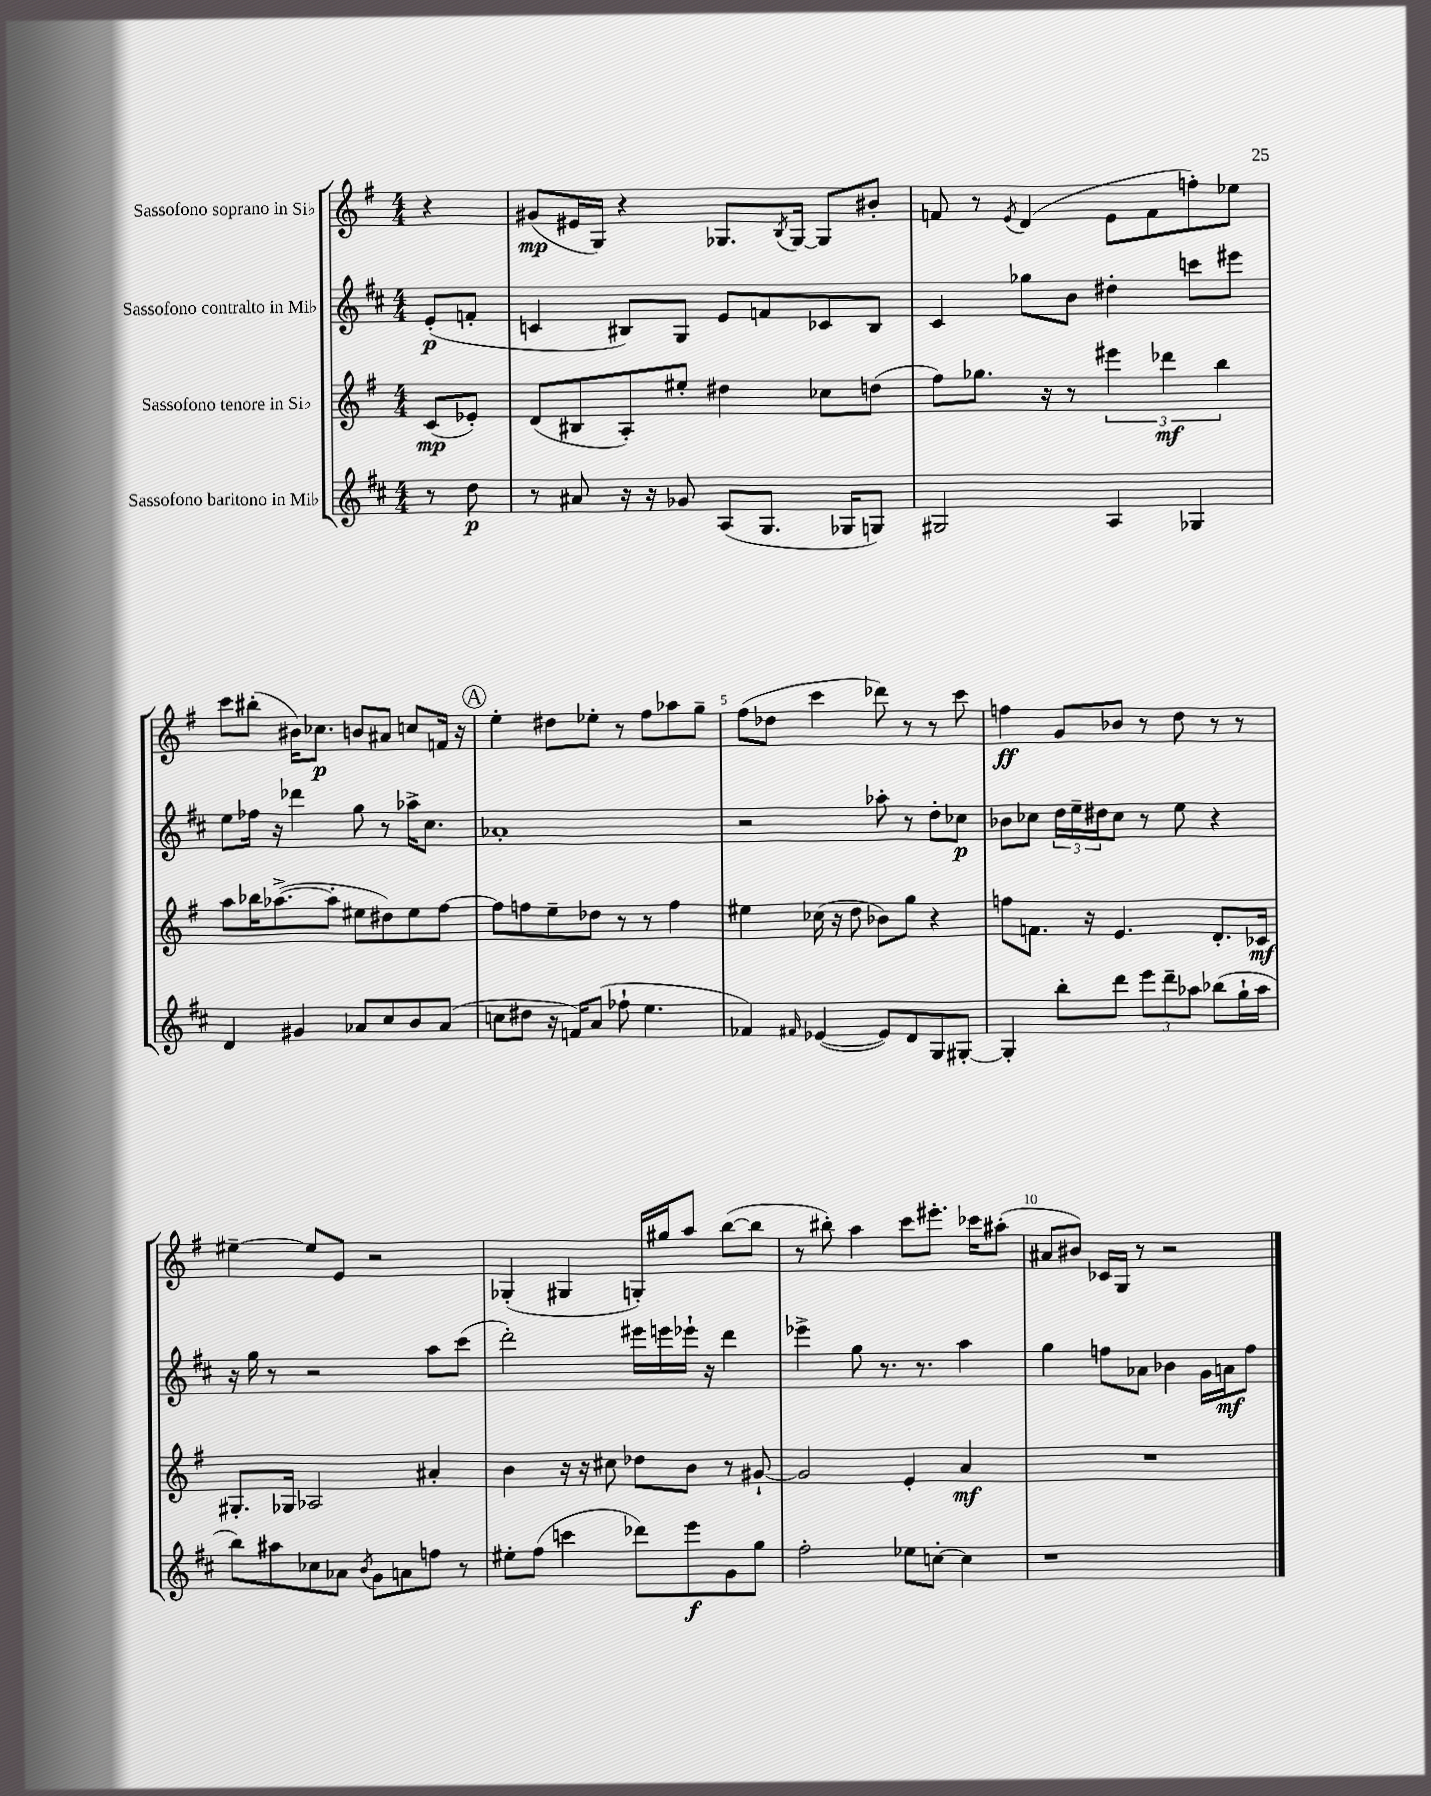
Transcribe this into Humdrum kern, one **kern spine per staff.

**kern	**kern	**kern	**kern
*staff4	*staff3	*staff2	*staff1
*clefG2	*clefG2	*clefG2	*clefG2
*k[f#c#]	*k[f#]	*k[f#c#]	*k[f#]
*M4/4	*M4/4	*M4/4	*M4/4
8r	(8c/L	(8e'/L	4r
8dd\	8e-'/J)	8f'/J	.
=	=	=	=
8r	(8d/L	4c/	(8g#/L
8a#/	8B#/	.	16e#/L
.	.	.	16G/JJ)
16r	8A'/)	8B#/L)	4r
16r	.	.	.
8g-/	8ee#'/J	8G/J	.
(8A/L	4dd#\	8e/L	8.G-/L
8.G/J	.	8f/	.
.	.	.	8qB/
.	.	.	[16G-/Jk
.	8cc-\L	8c-/	8G-/]L
16G-/LK	.	.	.
8G/J)	(8dd\J	8B#/J	8b#'/J
=	=	=	=
2G#/	8ff#\L)	4c#/	8f/
.	8.gg-\J	.	8r
.	.	.	8qe/
.	.	8gg-\L	(4d/
.	16r	.	.
.	8r	8b\J	.
4A/	6eee#\	4dd#'\	8e\L
.	.	.	8f\
.	6ddd-\	.	.
4G-/	.	8ccc\L	8ff'\)
.	6bb\	.	.
.	.	8eee#\J	8ee-\J
=	=	=	=
4d/	8aa\L	8ee\L	8ccc\L
.	16bb-\K	16ff-\Jk	(8bb#'\J
.	([8.aa-^\	16r	.
4g#/	.	4ddd-\	16b#\LK)
.	.	.	8.cc-\J
.	8aa-'\]J	.	.
8a-/L	8ee#\L	8gg\	8b/L
8cc#/	8dd#\)	8r	8a#/J
8b/	8ee#\	16aa-^\LK	8cc/L
.	.	8.cc#\J	.
(8a-/J	[8ff#\J	.	16f/Jk
.	.	.	16r
=	=	=	=
8cc\L	8ff#\]L	1a-'	4ee'\
8dd#\J	8ff\	.	.
16r	8ee~\	.	8dd#\L
16f/LK)	.	.	.
(8a/J	8dd-\J	.	8ee-'\J
8ff-`\	8r	.	8r
4.ee\	8r	.	8ff#\L
.	4ff\	.	8aa-\
.	.	.	8gg~\J
=	=	=	=
4f-/)	4ee#\	2r	(8ff#\L
.	.	.	8dd-\J
16qqf#/	.	.	.
([4e-/	(16cc-\	.	4ccc\
.	16r	.	.
.	8dd\	.	.
8e-/]L)	8b-\L)	8aa-'\	8ddd-\)
8d/	8gg\J	8r	8r
8G/	4r	8dd'\L	8r
[8G#'/J	.	8cc-\J	8ccc\
=	=	=	=
4G#'/]	8ff\L	8b-\L	4ff\
.	8.f\J	8cc-\J	.
8bb'\L	.	24dd\LL	8g/L
.	.	24ee~\	.
.	16r	.	.
.	.	24dd#\J	.
8ddd\J	4.e/	8cc-\J	8b-/J
12eee\L	.	8r	8r
12ddd~\	.	.	.
.	.	8ee\	8dd\
12aa-\J	.	.	.
(8bb-\L	8.d'/L	4r	8r
16gg`\L	.	.	8r
16aa-\JJ	16c-/Jk	.	.
=	=	=	=
8bb\L)	8.G#'/L	16r	[4ee#~\
.	.	16gg\	.
8aa#\	.	8r	.
.	16G-/Jk	.	.
8cc-\	2A-/	2r	8ee#/]L
8a-\J	.	.	8e/J
8qb/	.	.	.
8g\L	.	.	2r
8a\	.	.	.
8ff\J	4a#'/	8aa\L	.
8r	.	(8ccc#\J	.
=	=	=	=
8ee#'\L	4b\	2ddd'\)	(4G-'/
(8ff#\J	.	.	.
4ccc\	16r	.	4G#/
.	16r	.	.
.	8cc#\	.	.
8ddd-\L)	8dd-\L	16eee#\LL	16G'/LL)
.	.	16eee\	16gg#/J
8eee\	8b\J	16eee-`\JJ	8aa/J
.	.	16r	.
8g\	8r	4ddd\	([8bb\L
8gg\J	[8g#`/	.	8bb\]J
=	=	=	=
2ff#'\	2g#/]	4eee-^\	8r
.	.	.	8bb#'\)
.	.	8gg\	4aa\
.	.	8.r	.
8ee-\L	4e'/	.	8ccc\L
.	.	8.r	.
[8cc'\J	.	.	8.eee#'\J
4cc\]	4a/	4aa\	.
.	.	.	16ccc-\LK
.	.	.	(8aa#'\J
=	=	=	=
1r	1r	4gg\	8a#/L
.	.	.	8b#/J)
.	.	8ff\L	16c-/LL
.	.	.	16G/JJ
.	.	8a-\J	8r
.	.	4b-\	2r
.	.	16g\LL	.
.	.	16a\J	.
.	.	8ff\J	.
==	==	==	==
*-	*-	*-	*-
